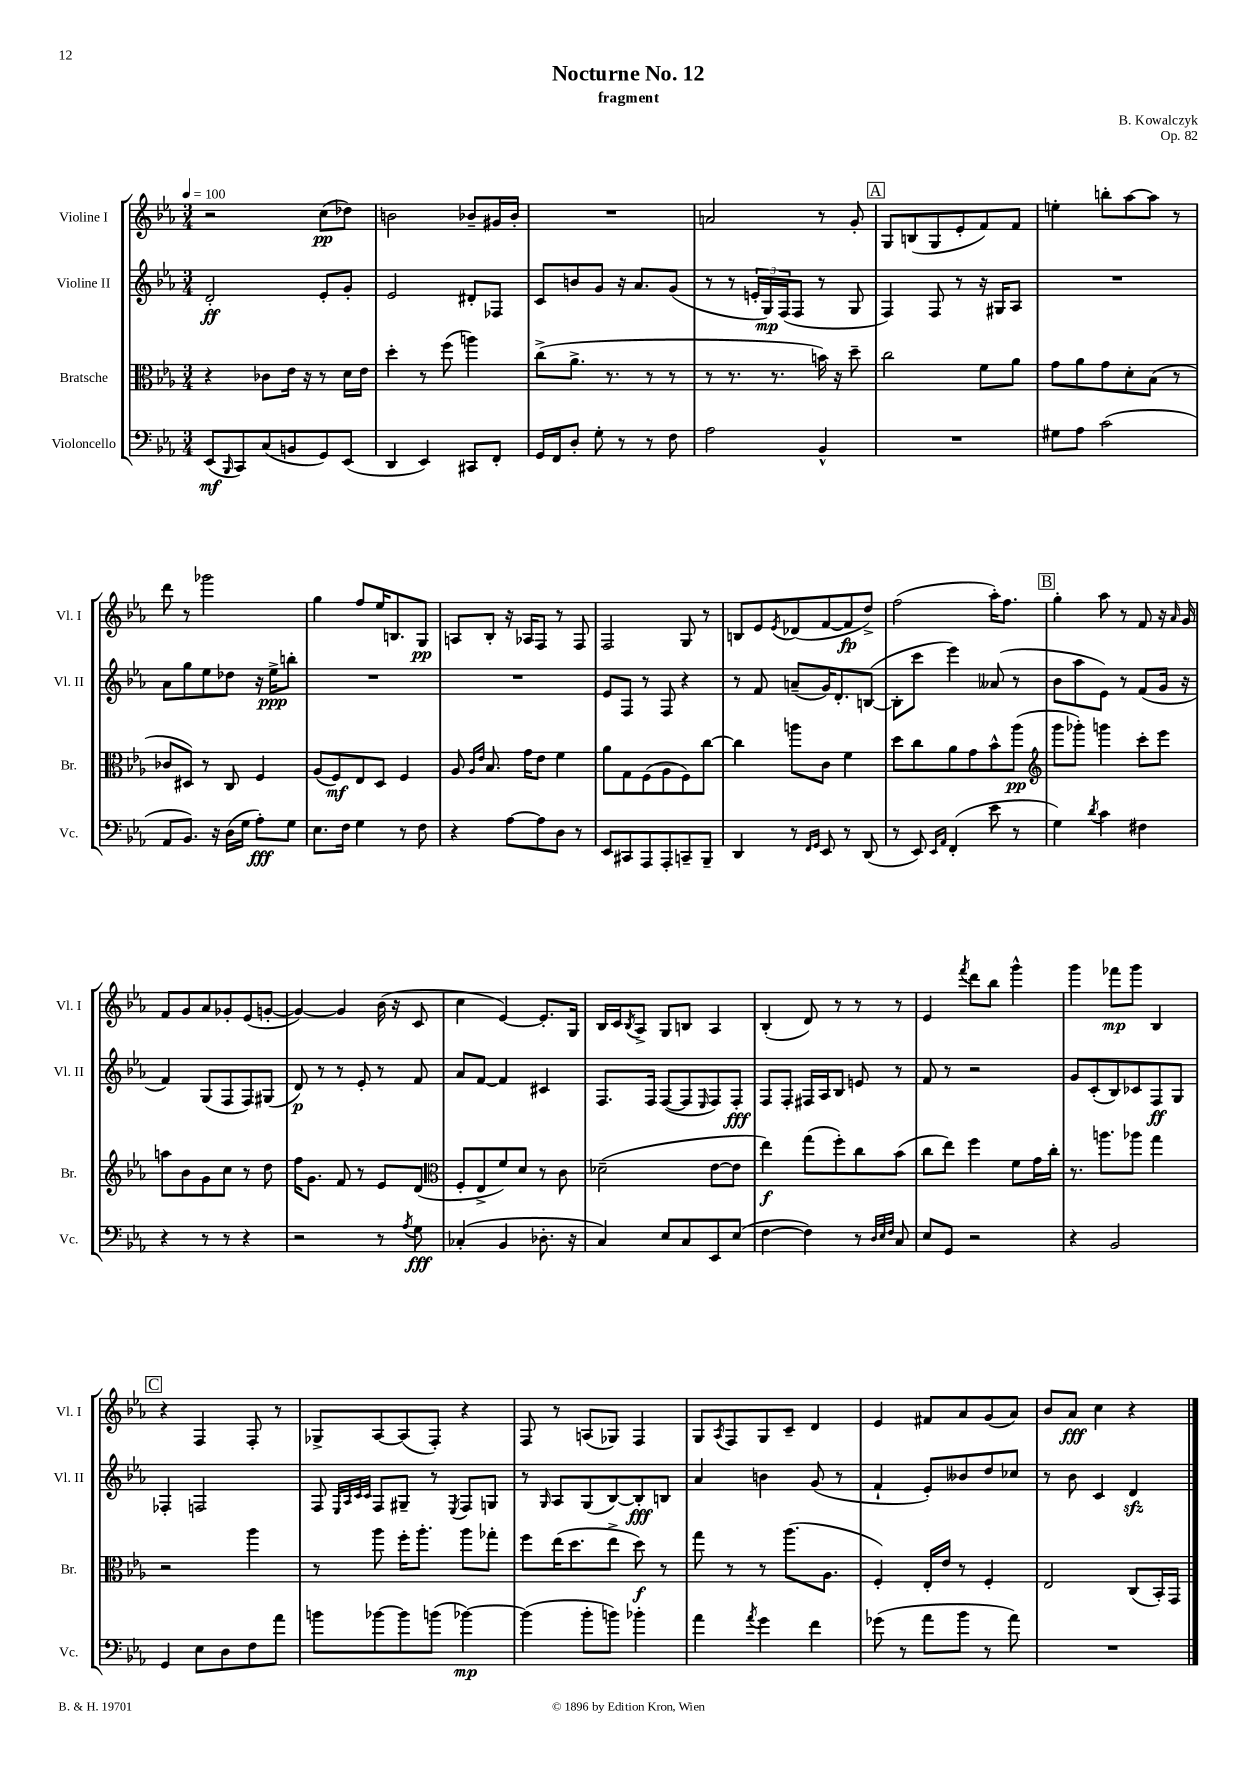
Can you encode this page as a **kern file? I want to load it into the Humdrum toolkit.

**kern	**kern	**kern	**kern
*staff4	*staff3	*staff2	*staff1
*clefF4	*clefC3	*clefG2	*clefG2
*k[b-e-a-]	*k[b-e-a-]	*k[b-e-a-]	*k[b-e-a-]
*M3/4	*M3/4	*M3/4	*M3/4
*MM100	*MM100	*MM100	*MM100
(8EE-	4r	2d'	2r
16qqBBB-	.	.	.
8CC)	.	.	.
(8C	8c-	.	.
8BB	16e-	.	.
.	16r	.	.
8GG)	8r	8e-'	(8cc
(8EE-	16d	8g'	8dd-)
.	16e-	.	.
=	=	=	=
4DD	4dd'	2e-	2b
4EE-)	8r	.	.
.	(8ff	.	.
8CC#	4aa)	8d#'	8b-~
8FF'	.	8F-	16g#
.	.	.	16b-'
=	=	=	=
16GG	(8cc^	8c	2.r
16FF	.	.	.
8D'	8.a-^	8b	.
8G'	.	8g	.
.	8.r	.	.
8r	.	16r	.
.	.	8.a-	.
8r	8r	.	.
8F	8r	(8g	.
=	=	=	=
2A-	8r	8r	2a
.	8.r	8r	.
.	.	24e'	.
.	.	24G)	.
.	8.r	.	.
.	.	(24F	.
.	.	8F	.
4BB-^^	16b)	8r	8r
.	16r	.	.
.	8dd~	8G	8g'
=	=	=	=
2.r	2cc	4F)	8G
.	.	.	(8B
.	.	8F	8G
.	.	8r	8e-'
.	8f	16r	8f)
.	.	16G#	.
.	8a-	8A-	8f
=	=	=	=
8G#	8g	2.r	4ee'
8A-	8a-	.	.
(2c	8g	.	8bb'
.	8d'	.	[8aa-
.	(8B-	.	8aa-]
.	8r	.	8r
=	=	=	=
8AA-	8c-	8a-	8ddd
8.BB-)	8D#)	8gg	8r
.	8r	8ee-	2ggg-
16r	.	.	.
(16D	8C	8dd-	.
16G	.	.	.
8A-')	4F	16r	.
.	.	16ee-^	.
8G	.	8bb'	.
=	=	=	=
8.E-	(8A-	2.r	4gg
.	8F)	.	.
16F	.	.	.
4G	8E-	.	8ff
.	8D	.	16ee-
.	.	.	8.B
8r	4F	.	.
8F	.	.	8G
=	=	=	=
4r	8A-	2.r	8A
.	16qqA-	.	.
.	16qqe-	.	.
.	8.B-	.	8B-'
[8A-	.	.	16r
.	16g	.	16A-
8A-]	8e-	.	8F
8D	4f	.	8r
8r	.	.	8F
=	=	=	=
8EE-	8a-	8e-	2F
8CC#	8G	8F	.
8AAA-	(8F	8r	.
8AAA-'	8A-	8F	.
8CC~	8F)	4r	8G
8BBB-~	[8cc	.	8r
=	=	=	=
4DD	4cc]	8r	8B
.	.	8f	8e-
.	.	.	8qe-
8r	8aa	(8a~	(8d-
16qqFF	.	.	.
16qqGG	.	.	.
8EE-	8c	16g)	[8f
.	.	8.d'	.
8r	4f	.	8f]
(8DD	.	([8B	8dd^)
=	=	=	=
8r	8dd	8B']	(2ff
8EE-)	8cc	8ccc	.
16qqEE-	.	.	.
16qqAA-	.	.	.
(4FF'	8a-	4eee-)	.
.	8g	.	.
8e-	8b-^^	(8a--	16aa-')
.	.	.	8.ff
8r	(8aa-	8r	.
=	=	=	=
*	*clefG2	*	*
4G)	8ggg	8b-	4gg'
.	8ggg-')	8aa-	.
8qd	.	.	.
4c	4ggg	8e-)	8aa-
.	.	8r	8r
4F#	8ccc'	(8f	8f
.	8eee-	16g	16r
.	.	.	16qqa-
.	.	16r	16g
=	=	=	=
4r	8aa	4f)	8f
.	8b-	.	8g
8r	8g	(8G	8a-
8r	8cc	8F	8g-'
4r	8r	8F)	(8e-
.	8dd	(8G#	[8g'
=	=	=	=
2r	16ff	8d)	4g_)
.	8.g	.	.
.	.	8r	.
.	8f	8r	4g]
.	8r	8e-'	.
8r	8e-	8r	(16b-
.	.	.	16r
8qA-	.	.	.
8G	(8d	8f	8c
=	=	=	=
*	*clefC3	*	*
(4C-'	8F'	8a-	4cc
.	8E-^	[8f	.
4BB-	8f)	4f]	[4e-)
.	8d	.	.
8.D-'	8r	4c#	8.e-']
.	8c	.	.
16r	.	.	16G
=	=	=	=
4C)	(2d-~	8.F	16B-
.	.	.	16c
.	.	.	8qB-
.	.	.	8A-^
.	.	16F	.
8E-	.	([8F	8G
8C	.	8F]	8B
.	.	16qqE-	.
8EE-	[8e-	8F)	4A-
(8E-	8e-]	8F'	.
=	=	=	=
[4F	4ee-)	8F	(4B-'
.	.	8F'	.
4F])	(8gg	16F#	8d)
.	.	16A-	.
.	8ff')	8B-	8r
8r	8cc	8e	8r
32qqD	.	.	.
32qqE-	.	.	.
32qqF	.	.	.
8C	(8b-	8r	8r
=	=	=	=
8E-	8cc	8f	4e-
8GG	8ee-)	8r	.
.	.	.	8qfff
2r	4ff	2r	8ddd
.	.	.	8bb-
.	8f	.	4ggg^^
.	16g	.	.
.	16cc'	.	.
=	=	=	=
4r	8.r	8g	4ggg
.	.	(8c'	.
.	8.aa	.	.
2BB-	.	8B-)	8fff-
.	8aa-	8c-	8ggg
.	4gg	8F	4B-
.	.	8G	.
=	=	=	=
4GG	2r	4F-'	4r
8E-	.	2F	4F
8D	.	.	.
8F	4aa-	.	8F'
8a-	.	.	8r
=	=	=	=
8b	8r	8F	8G-^
.	.	32qqE-	.
.	.	32qqA-	.
.	.	32qqc	.
.	.	32qqc	.
[8b-	8aa-	8F	[8A-
8b-]	16ff'	8G#~	(8A-]
.	8.aa-'	.	.
(8b	.	8r	8F')
.	.	8qE-	.
[4b-)	8aa-	8F	4r
.	8gg-'	8G	.
=	=	=	=
(4b-]	8ff	8r	8F
.	.	16qqG	.
.	(16ee-	8A-	8r
.	8.dd	.	.
8b-'	.	(8G	(8A
8b)	8ee-^	[8B-)	8G-)
4b-'	8dd)	8B-']	4F
.	8r	8B	.
=	=	=	=
4a-	8gg	4a-	8G
.	.	.	8qA-
.	8r	.	8F
8qa-	.	.	.
4g	8r	4b	8G
.	(8.aa-	.	8c~
4f	.	(8g	4d
.	8.A-	.	.
.	.	8r	.
=	=	=	=
(8g-	4F')	4f`	4e-
8r	.	.	.
8a-	16E-'	8e-')	8f#
.	16e-	.	.
8b-	8r	8b--	8a-
8r	4F'	8dd	(8g
8a-)	.	8cc-	8a-)
=	=	=	=
2.r	2E-	8r	8b-
.	.	8b-	8a-
.	.	4c	4cc
.	(8C	4d	4r
.	16BB-')	.	.
.	16GG	.	.
==	==	==	==
*-	*-	*-	*-
